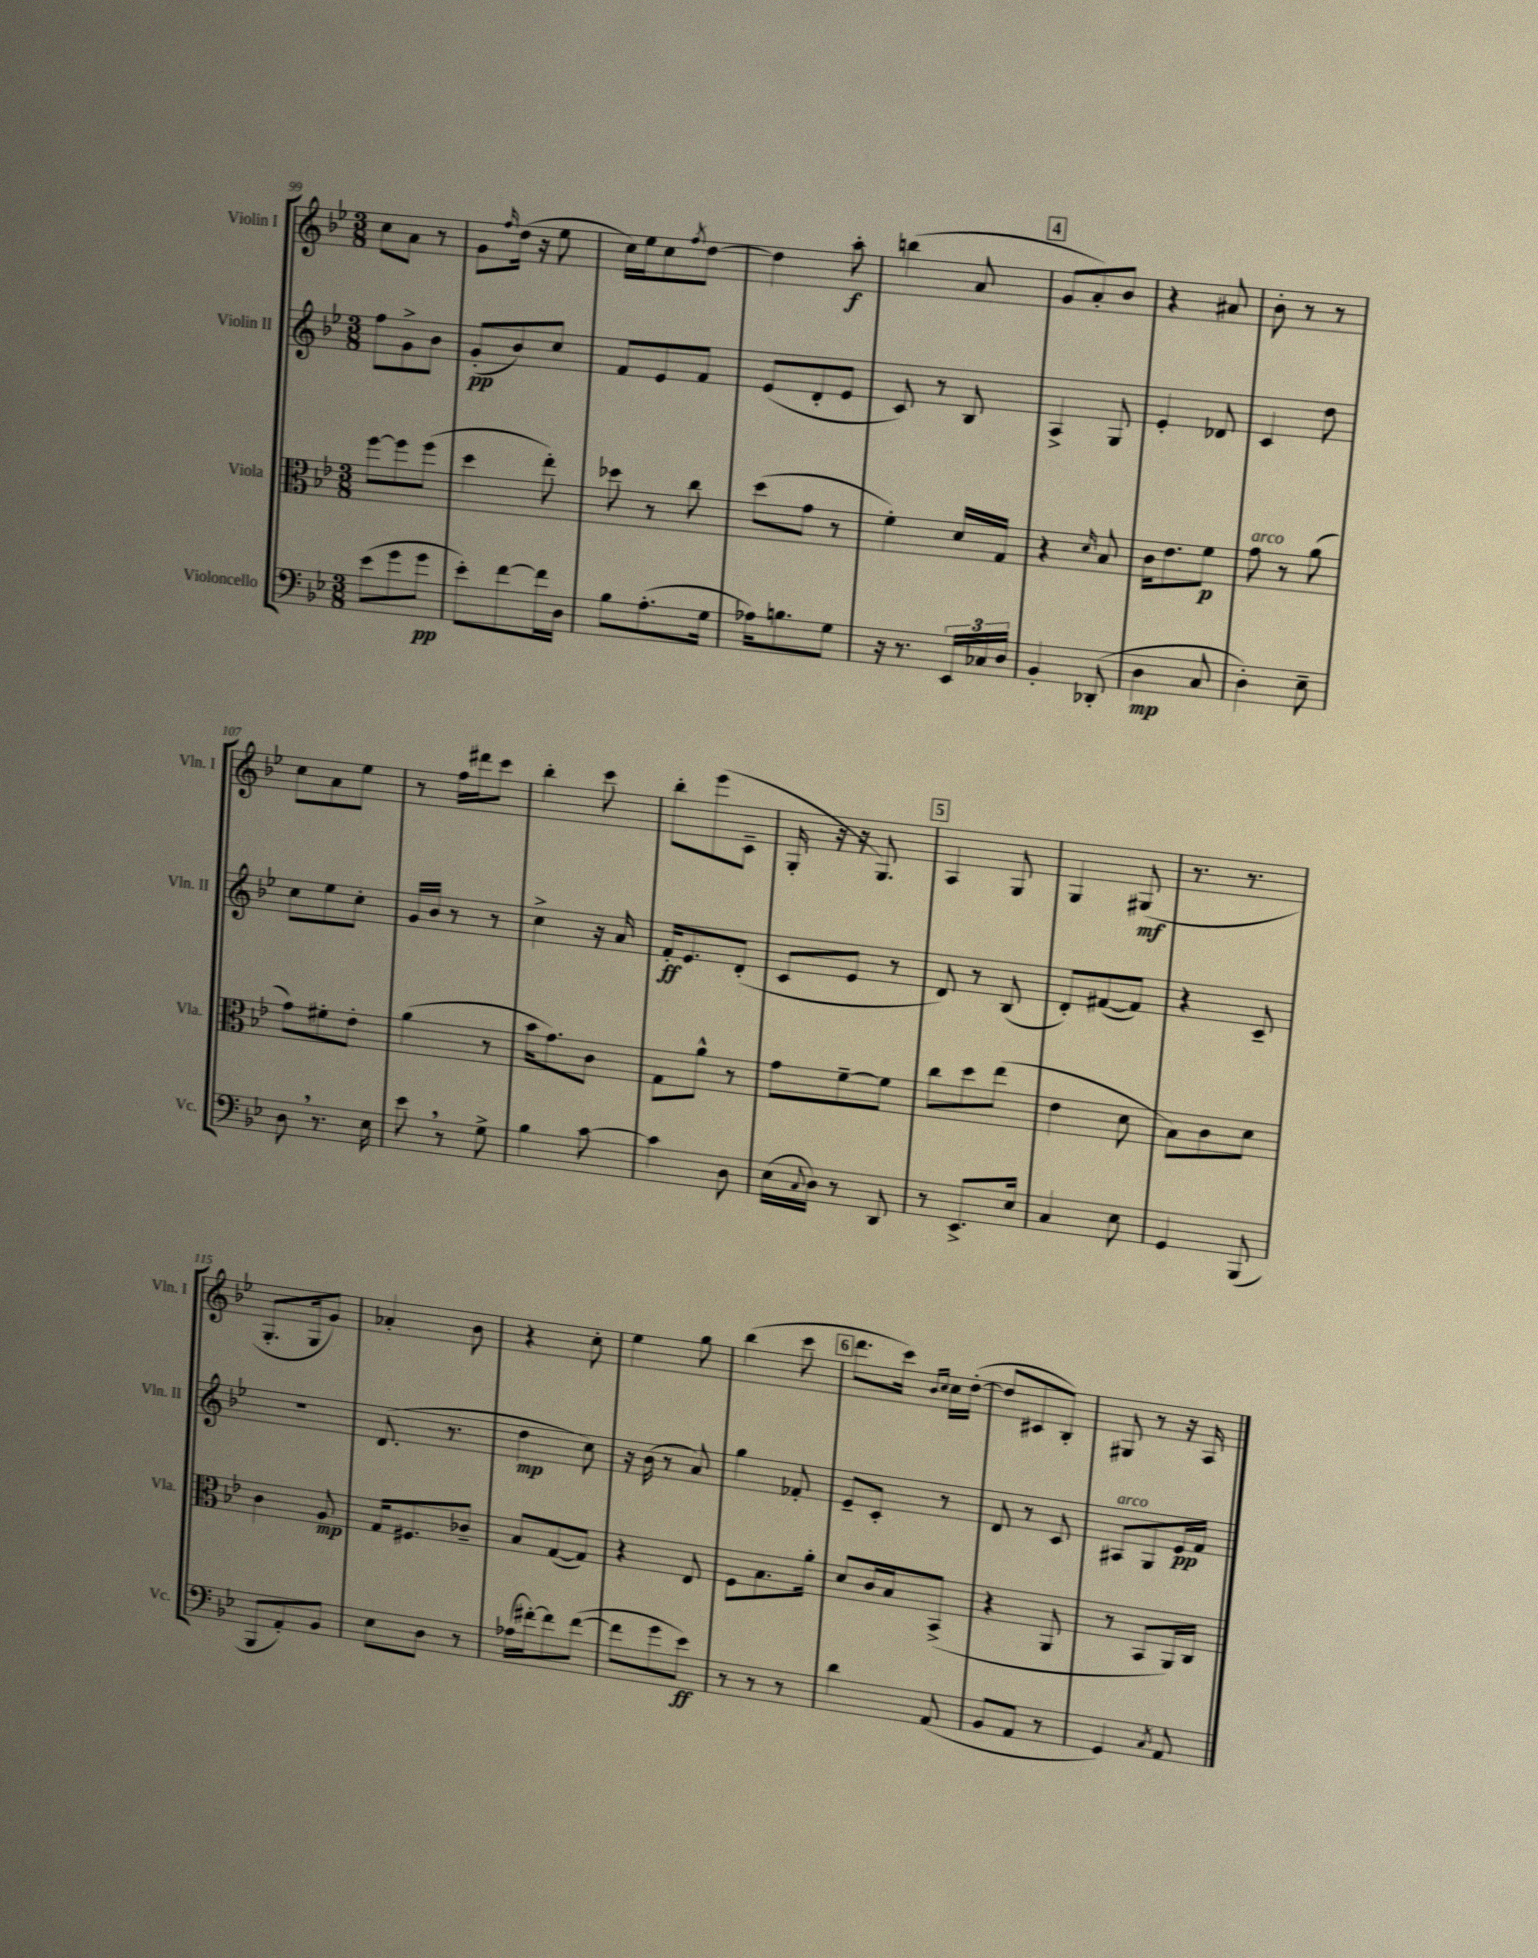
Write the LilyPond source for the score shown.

<<
\new StaffGroup <<
\new Staff = "s0" \with { instrumentName = "Violin I" shortInstrumentName = "Vln. I" } {
    \clef treble \key bes \major \numericTimeSignature \time 3/8
    c''8 a'8 r8 |
    g'8 \grace { f''16 } d''16( r16 ees''8 |
    c''16) ees''16 c''8 \acciaccatura { f''8 } d''8~ |
    d''4 a''8-.\f |
    b''4( a'8 |
    \mark \markup { \box "4" } g'8 a'8-.) bes'8 |
    r4 ais'8 |
    bes'8-. r8 r8 |
    c''8 a'8 ees''8 |
    r8 f''16 dis'''16 c'''8 |
    bes''4-. c'''8 |
    bes''8-. ees'''8( c'8-- |
    g16-. r16 r16 g8.) |
    \mark \markup { \box "5" } a4 g8 |
    g4 gis8\mf( |
    r8. r8. |
    g8.-. g16 g'8) |
    aes'4-. bes'8 |
    r4 c''8-. |
    ees''4 g''8 |
    bes''4( c'''8 |
    \mark \markup { \box "6" } d'''8. c'''16) \grace { bes'16 c''16 } c''16 d''16~-.( |
    d''8 cis'8 bes8-.) |
    gis8 r8 r16 a16 \bar "|." |
}
\new Staff = "s1" \with { instrumentName = "Violin II" shortInstrumentName = "Vln. II" } {
    \clef treble \key bes \major \numericTimeSignature \time 3/8
    f''8 g'8-> bes'8 |
    g'8-.\pp( bes'8) c''8 |
    f'8 ees'8 f'8 |
    ees'8( d'8-. ees'8 |
    c'8) r8 bes8 |
    \mark \markup { \box "4" } a4-> g8 |
    ees'4-. des'8 |
    c'4 d''8 |
    c''8 ees''8 c''8-. |
    g'16 bes'16 r8 r8 |
    c''4-> r16 a'16 |
    f'16-.\ff ees'8. d'8-.( |
    c'8 ees'8 r8 |
    \mark \markup { \box "5" } d'8) r8 bes8( |
    d'8-.) fis'8~( fis'8) |
    r4 c'8-- |
    R4. |
    d'8.( r8. |
    d''4\mp c''8) |
    r16 bes'16( r8 a'8) |
    g''4 fes'8-. |
    \mark \markup { \box "6" } ees'8-- c'8-. r8 |
    d'8 r8 c'8 |
    ais8^\markup { \italic "arco" } g8 ees'16\pp f'16 \bar "|." |
}
\new Staff = "s2" \with { instrumentName = "Viola" shortInstrumentName = "Vla." } {
    \clef alto \key bes \major \numericTimeSignature \time 3/8
    f''8~ f''8 f''8( |
    d''4 ees''8-.) |
    des''8 r8 c''8 |
    d''8( g'8 r8 |
    f'4-.) d'16 g16 |
    \mark \markup { \box "4" } r4 \grace { d'16 } bes8 |
    c'16 ees'8. f'8\p |
    g'8^\markup { \italic "arco" } r8 a'8( |
    g'8) fis'8-. ees'8-. |
    a'4( r8 |
    bes'16 g'8.) c'8 |
    g8 a'8-^ r8 |
    g'8 f'8~-- f'8 |
    \mark \markup { \box "5" } c''8 d''8 ees''8( |
    ees'4 d'8 |
    bes8) c'8 d'8 |
    c'4 a8\mp |
    g16 fis8. ces'8-- |
    bes8 g8~( g8) |
    r4 ees8 |
    f8 bes8. a'16-. |
    \mark \markup { \box "6" } d'8 c'16 bes16 bes,8->( |
    r4 a,8 |
    r8 bes,8 a,16) c16 \bar "|." |
}
\new Staff = "s3" \with { instrumentName = "Violoncello" shortInstrumentName = "Vc." } {
    \clef bass \key bes \major \numericTimeSignature \time 3/8
    ees'8( g'8 g'8\pp |
    ees'8-.) f'8~ f'16 d16 |
    bes8 a8.-.( g16 |
    aes16) b8. g8 |
    r16 r8. \tuplet 3/2 { ees,16 ces16 d16 } |
    \mark \markup { \box "4" } bes,4-. des,8-.( |
    d4\mp c8 |
    d4-.) ees8-- |
    d8 \breathe r8. ees16 |
    ees'8 \breathe r8 g8-> |
    bes4 c'8~ |
    c'4 d8 |
    ees16( \appoggiatura { c8 } d16) r8 d,8 |
    \mark \markup { \box "5" } r8 ees,8.-> ees16 |
    c4 ees8 |
    g,4 bes,,8( |
    bes,,8 a,8-.) bes,8 |
    ees8 d8 r8 |
    aes16( fis'16~-.) fis'8 fis'8~( |
    fis'8 g'8 ees'8\ff) |
    r8 r8 r8 |
    \mark \markup { \box "6" } d'4 a,8( |
    bes,8 a,8 r8 |
    g,4) \acciaccatura { c8 } a,8 \bar "|." |
}
>>
>>
\layout { \context { \Score currentBarNumber = #99 } }
